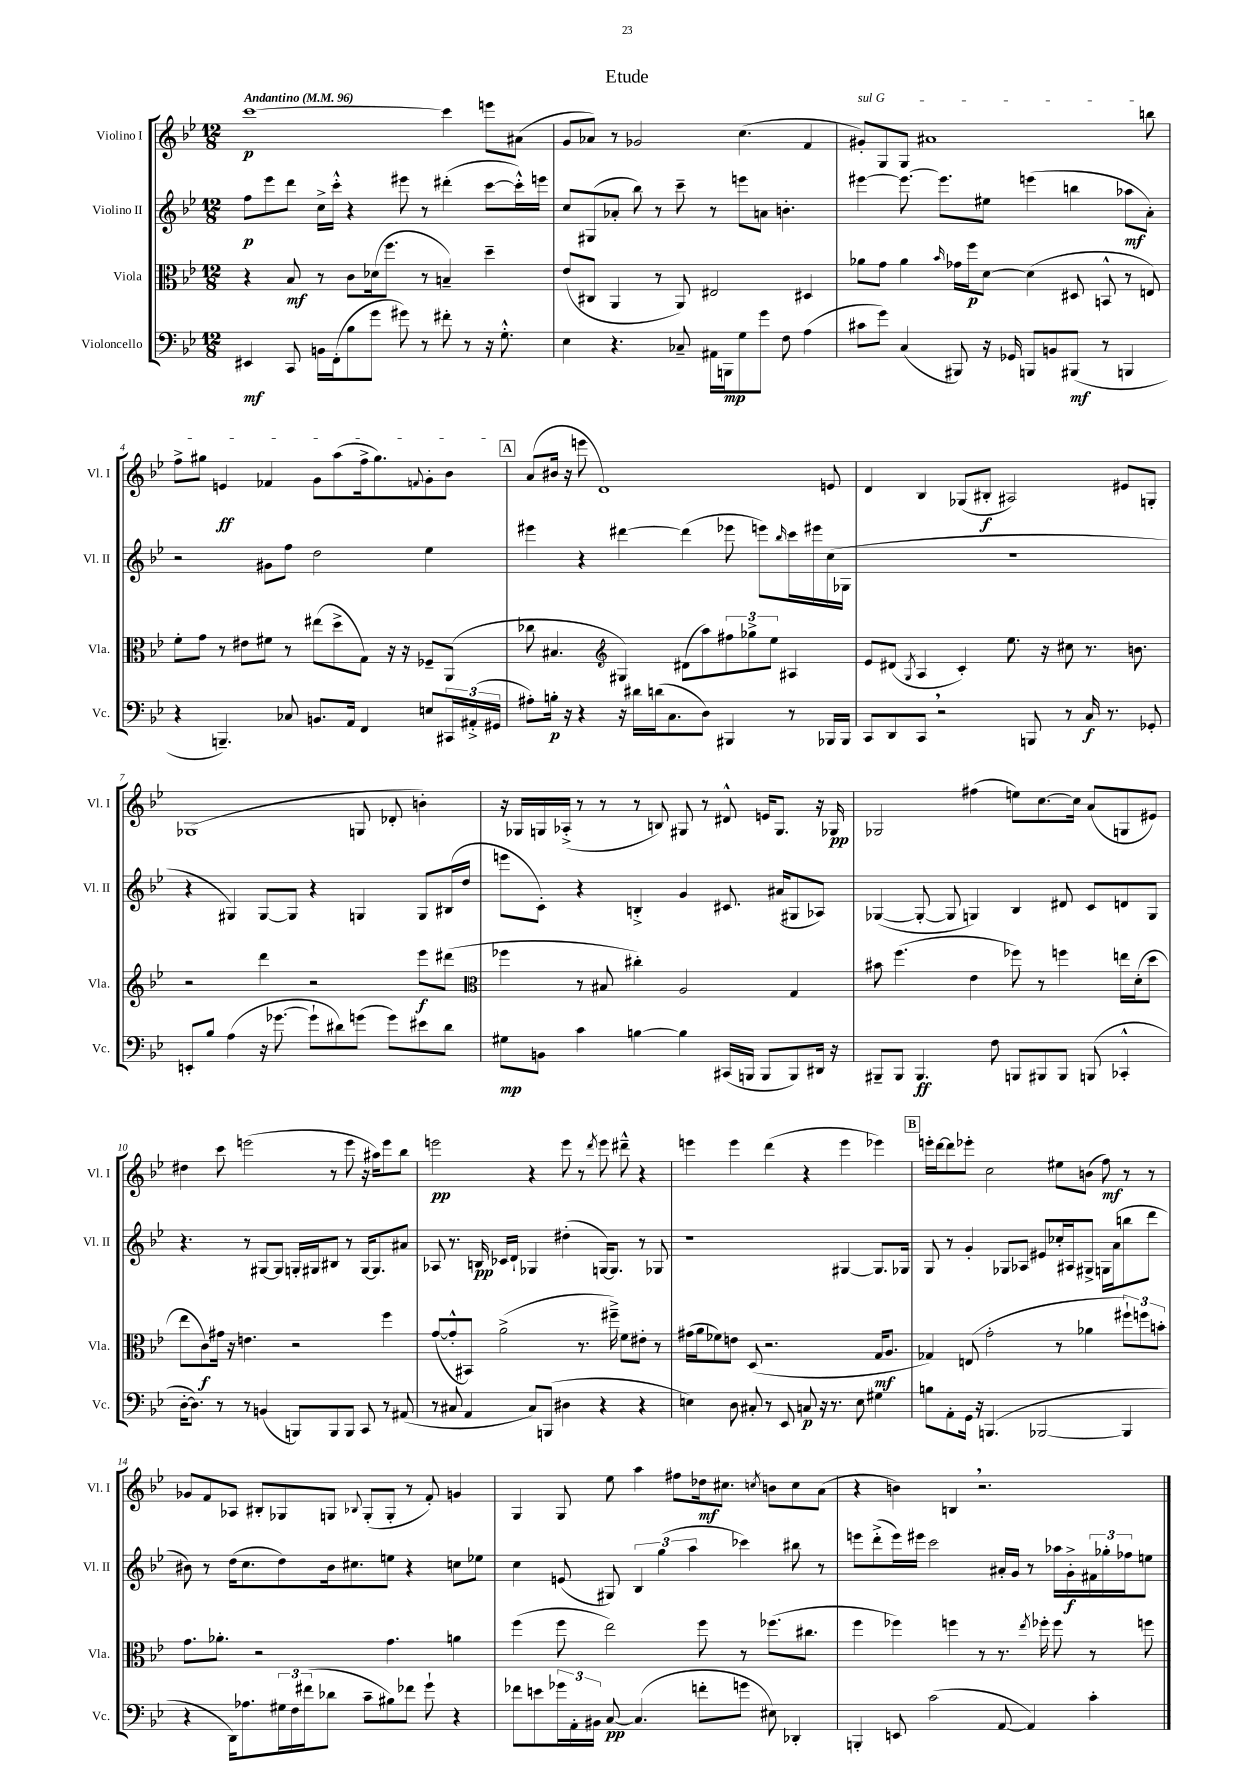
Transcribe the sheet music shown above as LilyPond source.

\header { title = "Etude" }
<<
\new StaffGroup <<
\new Staff = "s0" \with { instrumentName = "Violino I" shortInstrumentName = "Vl. I" } {
    \clef treble \key bes \major \numericTimeSignature \time 12/8 \tempo "Andantino" 4 = 96
    c'''1~\p c'''4 e'''8 ais'8( |
    g'8 aes'8) r8 ges'2 c''4.( f'4 |
    \once \override TextSpanner.bound-details.left.text = \markup { \italic "sul G" } gis'8-.\startTextSpan) g8 g8 ais'1 b''8 |
    f''8-> gis''8 e'4\ff fes'4 g'8 a''8( f''16-> gis''8.) \appoggiatura { f'8 } g'8-. bes'8\stopTextSpan |
    \mark \markup { \box "A" } a'8( bis'16 r16 e'''8 d'1) e'8 |
    d'4 bes4 ges8( bis8-.\f ais2) eis'8 g8-. |
    ges1( g8 des'8-. b'4-.) |
    r16 ges16 g16 aes16-.->( r8 r8 r8 b8) gis8 r8 dis'8-^ e'16 gis8. r16 ges16\pp |
    ges2 fis''4( e''8) c''8.~ c''16 a'8( g8 eis'8) |
    dis''4 c'''8 e'''2( r8 e'''8 r16 ais''16) e'''8 bes''8 |
    e'''2\pp r4 e'''8 r8 \acciaccatura { d'''8 } e'''8 dis'''8---^ r4 |
    e'''4 e'''4 d'''4( r4 e'''4 ees'''4) |
    \mark \markup { \box "B" } e'''16-. d'''16~ d'''8 ees'''8-. c''2 eis''8 b'8( f''8\mf) r8 r8 |
    ges'8 f'8 aes8 bis8-. ges8 g8 \appoggiatura { bes8 } g8-.( g8-. r8 f'8-.) g'4 |
    g4 g8 ees''8 a''4 fis''8 des''16\mf cis''8. \acciaccatura { c''8 } b'8 c''8 a'8( |
    r4 b'4) b4 \breathe r2. \bar "|." |
}
\new Staff = "s1" \with { instrumentName = "Violino II" shortInstrumentName = "Vl. II" } {
    \clef treble \key bes \major \numericTimeSignature \time 12/8
    f''8\p ees'''8 d'''8 c''16-> c'''16-.-^ r4 eis'''8 r8 dis'''4-.( c'''8~ c'''16-.-^) e'''16 |
    c''8 gis8( aes'8-. bes''8) r8 c'''8-- r8 e'''8 a'8 b'4.-. |
    eis'''4~ eis'''8.~ eis'''8. eis''8 e'''4( b''4 aes''8\mf a'8-.) |
    r2 gis'8 f''8 d''2 ees''4 |
    \mark \markup { \box "A" } eis'''4 r4 dis'''4~ dis'''4( ees'''8 e'''8) \grace { bes''16 } c'''16 eis'''16 c''16( ges16 |
    R1. |
    r4 gis4) gis8~ gis8 r4 g4 g8 bis16( d''16 |
    e'''8 c'8-.) r4 b4-.-> g'4 cis'8. ais'16( gis8 aes8) |
    ges4~( ges8~-. ges8 g4) bes4 dis'8 c'8 d'8 g8 |
    r4. r8 gis8~ gis8 g16-. gis16 bis8 r8 gis16~ gis8. ais'8 |
    aes8 r8. b16\pp ces'16 d'16-! ges4 dis''4-.( g16~) g8. r8 ges8 |
    r1 gis4~ gis8. ges16 |
    \mark \markup { \box "B" } g8 r8 g'4-. ges8 aes8 eis'8 ces''16-. ais16 gis8-> g16 a'16( b''8 d'''8 |
    bis'8) r8 d''16( c''8. d''8) bis'16 cis''8. e''8 r4 c''8 ees''8 |
    c''4 e'8( gis8) \tuplet 3/2 { bes4 g''4( a''4 } ces'''4) bis''8 r8 |
    e'''8 d'''8-.->( e'''16) eis'''16 c'''2 ais'16-. g'16 r8 aes''16 g'16-.->\f \tuplet 3/2 { fis'16 ges''16-. fes''16 } e''8 \bar "|." |
}
\new Staff = "s2" \with { instrumentName = "Viola" shortInstrumentName = "Vla." } {
    \clef alto \key bes \major \numericTimeSignature \time 12/8
    r4 bes8\mf r8 c'8 des'16( f''8. r8 b4--) d''4-- |
    ees'8( cis8 a,4 r8 a,8) eis2 dis4 |
    aes'8 g'8 aes'4 \grace { bes'16 } ges'16 f''16\p d'8~ d'4( dis8 b,8-^ r8 e8) |
    f'8-. g'8 r8 eis'8 fis'8 r8 eis''8( d''8-> g8) r16 r16 fes8-- a,8( |
    \mark \markup { \box "A" } ces''8 bis4. \clef treble gis4) dis'8( a''8) \tuplet 3/2 { fis''8 ges''8-> ees''8 } ais4 |
    ees'8 dis'8( \acciaccatura { g8 } a4 c'4-.) ees''8. r16 cis''8 r8. b'8. |
    r2 d'''4 r2 ees'''8\f dis'''8( |
    \clef alto fes''4 r8 bis8 cis''4-.) a2 g4 |
    bis'8 f''4.( ees'4 fes''8) r8 f''4 e''16 d'16-.( d''8 |
    ees''8 c'8\f) gis'16 r16 e'4. r2 f''4 |
    g'8~( g'8-.-^ bis,8) a'2->( r8. fis''16--->) f'8 eis'8-. r8 |
    gis'16( a'16 fes'8) e'8 d8( r2. g16\mf a8. |
    \mark \markup { \box "B" } ges4) e8( g'2-. r8 aes'4 \tuplet 3/2 { fis''8-!) f''8 b'8-. } |
    g'8. aes'8.-. r2 g'4. a'4 |
    f''4( f''8 ees''2) f''8 r8 fes''8.( cis''8. |
    f''4 fes''4) f''4 r8 r8. \acciaccatura { ees''8 } fes''16-. fes''8 r8 f''8 \bar "|." |
}
\new Staff = "s3" \with { instrumentName = "Violoncello" shortInstrumentName = "Vc." } {
    \clef bass \key bes \major \numericTimeSignature \time 12/8
    eis,4\mf c,8 b,16 f,16-.( bes8 g'8 gis'8) r8 fis'8-. r8 r16 g8.-.-^ |
    ees4 r4. ces8-- ais,16 b,,16\mp g8 g'8 f8 a4( |
    cis'8 g'8) c4( bis,,8) r16 ges,16 b,,8 b,8 bis,,8\mf( r8 b,,4 |
    r4 b,,4.--) ces8 b,8. a,16 f,4 e8 \tuplet 3/2 { cis,16 ais,16-.->( gis,16 } |
    \mark \markup { \box "A" } ais8-.) b16-.\p r16 r4 r16 dis'16 d'16( c8. d8) bis,,4 r8 bes,,16 bes,,16 |
    c,8 d,8 c,8 \breathe r2 b,,8 r8 c16\f r8. ges,8-. |
    e,8-. bes8 a4( r16 ges'8.~ ges'8-! dis'8) g'8( g'8) eis'8 dis'8 |
    gis8\mp b,8 c'4 b4~ b4 cis,16( b,,16 b,,8 b,,8) dis,16 r16 |
    bis,,8-- bis,,8 bis,,4.\ff f8 b,,8 bis,,8 bis,,8 b,,8( ces,4-.-^ |
    d16~-. d8.) r8 r8 b,4( b,,8) b,,8 b,,8 c,8 r8 ais,8( |
    r8 cis8 a,4 cis8) b,,8( dis4 r4 r4 |
    e4) d8 cis8-. r8 ees,8 c8\p r16 r8. e8 gis4 |
    \mark \markup { \box "B" } b8 a,8-. g,16 r16 b,,4.( bes,,2~ bes,,4 |
    r4 d,16) aes8. \tuplet 3/2 { gis16 f16 fis'16( } des'8 c'8-- bis8) fes'8 g'8-! r4 |
    fes'8 e'8 \tuplet 3/2 { ges'16 a,16-. bis,16 } c8~\pp c4.( f'8-. g'8 eis8) des,4-. |
    b,,4-. e,8 c'2( a,8~ a,4) c'4-. \bar "|." |
}
>>
>>
